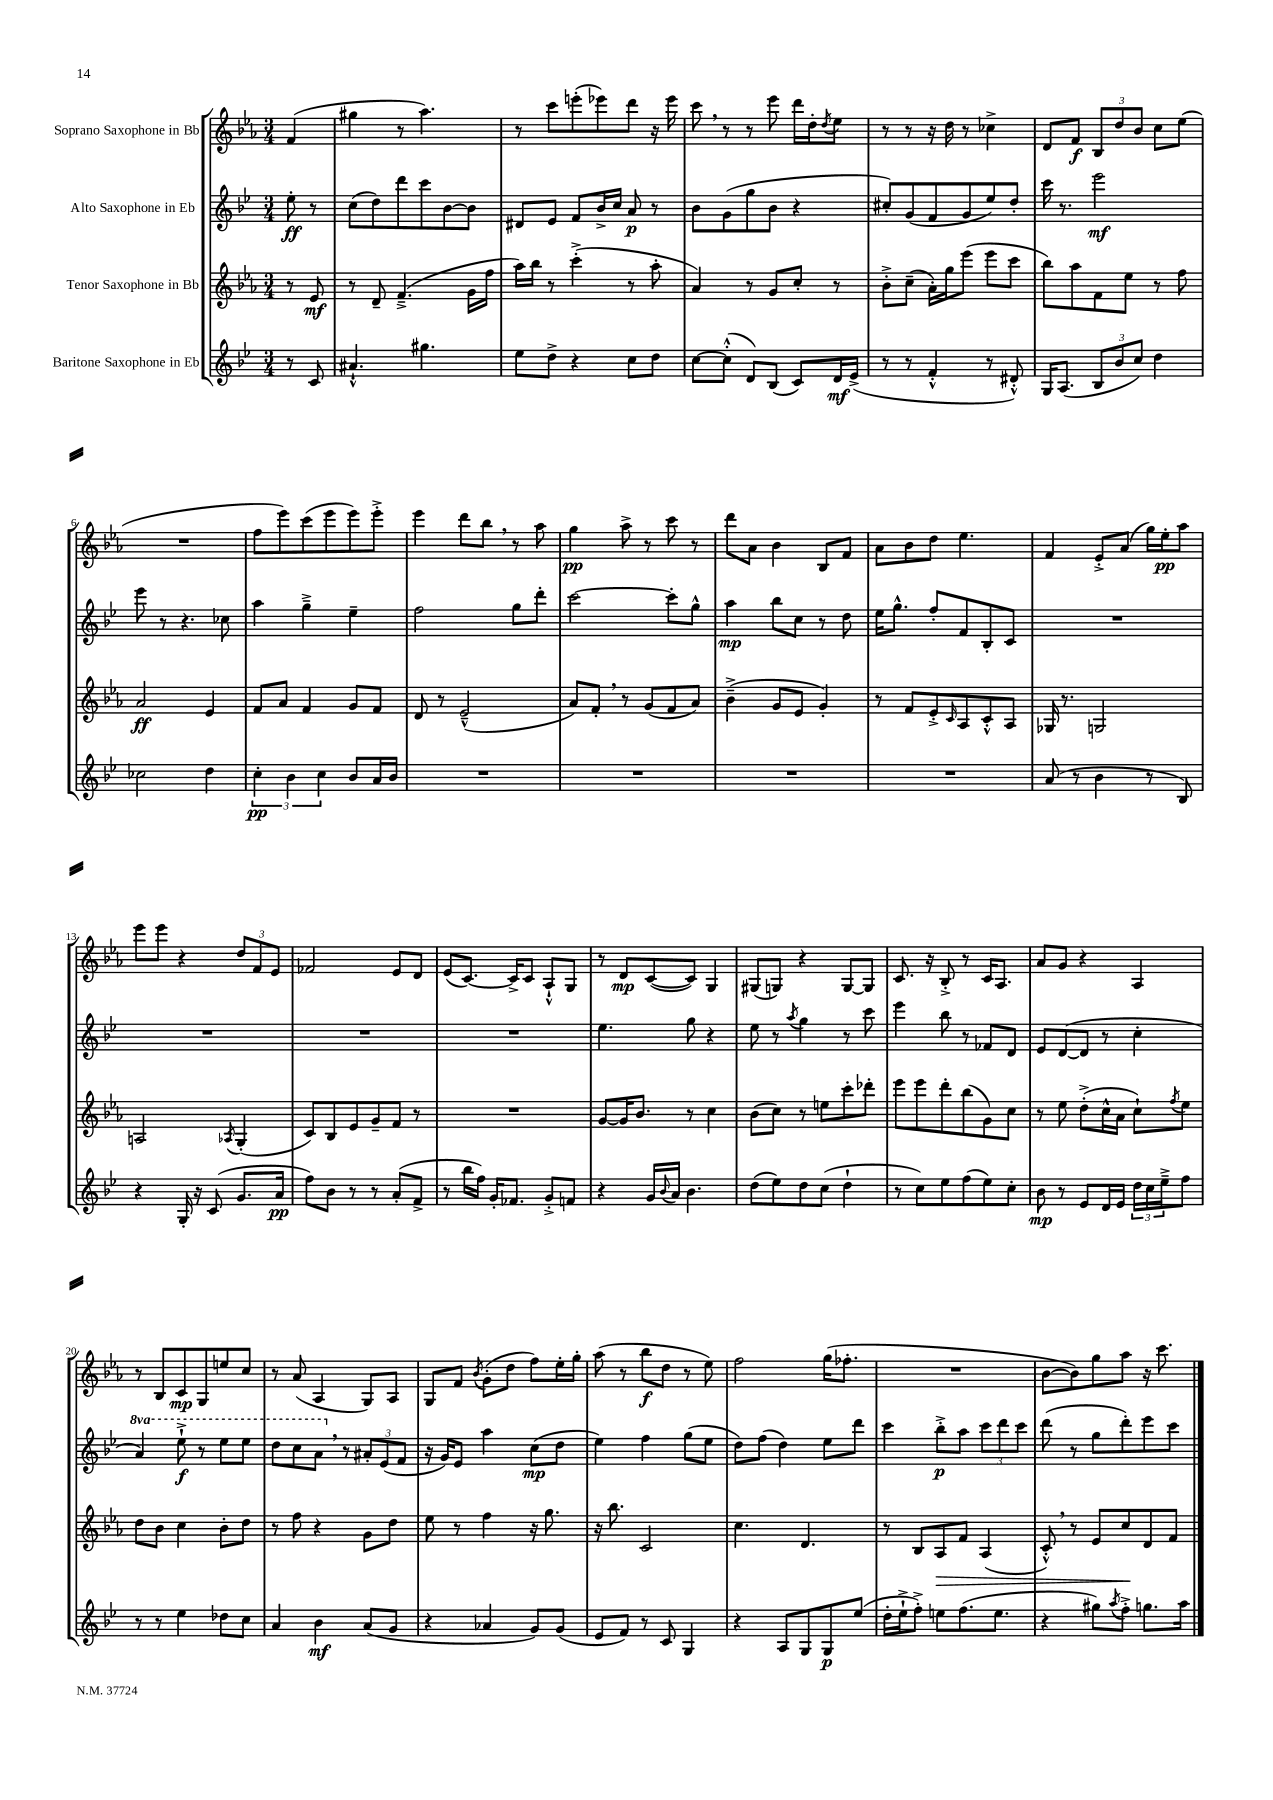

**kern	**dynam	**kern	**dynam	**kern	**dynam	**kern	**dynam
*part4	*part4	*part3	*part3	*part2	*part2	*part1	*part1
*staff4	*staff4	*staff3	*staff3	*staff2	*staff2	*staff1	*staff1
*I"Baritone Saxophone in Eb	*	*I"Tenor Saxophone in Bb	*	*I"Alto Saxophone in Eb	*	*I"Soprano Saxophone in Bb	*
*clefG2	*	*clefG2	*	*clefG2	*	*clefG2	*
*k[b-e-]	*	*k[b-e-a-]	*	*k[b-e-]	*	*k[b-e-a-]	*
*M3/4	*	*M3/4	*	*M3/4	*	*M3/4	*
=	=	=	=	=	=	=	=
8r	.	8r	.	8ee-'\	ff	(4f/	.
8c/	.	8e-/	mf	8r	.	.	.
=1	=1	=1	=1	=1	=1	=1	=1
4.a#X`^^/	.	8r	.	(8cc\L	.	4gg#X\	.
.	.	8d~/	.	8dd\)	.	.	.
.	.	(4.f~^/	.	8ddd\	.	8r	.
4.gg#X\	.	.	.	8ccc\	.	4.aa-\)	.
.	.	.	.	[8b-\	.	.	.
.	.	16g\LL	.	8b-\J]	.	.	.
.	.	16ff\JJ	.	.	.	.	.
=2	=2	=2	=2	=2	=2	=2	=2
8ee-\L	.	16aa-\LL)	.	8d#X/L	.	8r	.
.	.	16bb-\JJ	.	.	.	.	.
8dd^\J	.	8r	.	8e-/J	.	8ccc\L	.
4r	.	(4ccc'^\	.	8f/L	.	(8eeen'\	.
.	.	.	.	16b-^/L	.	8eee-X\)	.
.	.	.	.	16cc/JJ	.	.	.
8cc\L	.	8r	.	8a/	p	8ddd\J	.
8dd\J	.	8aa-'\	.	8r	.	16r	.
.	.	.	.	.	.	16eee-\	.
=3	=3	=3	=3	=3	=3	=3	=3
[8cc\L	.	4a-/)	.	8b-\L	.	8ccc,\	.
(8cc'^^\J]	.	.	.	(8g\	.	8r	.
8d/L)	.	8r	.	8gg\	.	8r	.
(8B-/J	.	8g/L	.	8b-\J	.	8eee-\	.
8c/L)	.	8cc'/J	.	4r	.	16ddd\LL	.
.	.	.	.	.	.	16dd'\J	.
.	.	.	.	.	.	8qdd/	.
16d/L	mf	8r	.	.	.	8ee-\J	.
(16e-^/JJ	.	.	.	.	.	.	.
=4	=4	=4	=4	=4	=4	=4	=4
8r	.	8b-'^\L	.	8cc#X'/L)	.	8r	.
8r	.	(8cc~\J	.	(8g/	.	8r	.
4f'^^/	.	16a-'\LL)	.	8f/	.	16r	.
.	.	16gg\J	.	.	.	16dd\	.
.	.	(8eee-\J	.	8g/	.	8r	.
8r	.	8eee-\L	.	8ee-/)	.	4cc-X^\	.
8d#X'^^/)	.	8ccc\J	.	8dd'/J	.	.	.
=5	=5	=5	=5	=5	=5	=5	=5
16G/KL	.	8bb-\L)	.	16ccc\	.	8d/L	.
(8.A/J	.	.	.	8.r	.	.	.
.	.	8aa-\	.	.	.	8f/J	f
12B-/L	.	8f\	.	2eee-\	mf	12B-/L	.
12b-/	.	.	.	.	.	12dd/	.
.	.	8ee-\J	.	.	.	.	.
12cc/J)	.	.	.	.	.	12b-/J	.
4dd\	.	8r	.	.	.	8cc\L	.
.	.	8ff\	.	.	.	(8ee-\J	.
!!LO:LB:g=z
=6	=6	=6	=6	=6	=6	=6	=6
2cc-X\	.	2a-/	ff	8eee-\	.	2.r	.
.	.	.	.	8r	.	.	.
.	.	.	.	4.r	.	.	.
4dd\	.	4e-/	.	.	.	.	.
.	.	.	.	8cc-X\	.	.	.
=7	=7	=7	=7	=7	=7	=7	=7
6cc'\	pp	8f/L	.	4aa\	.	8ff\L	.
.	.	8a-/J	.	.	.	8eee-\)	.
6b-\	.	.	.	.	.	.	.
.	.	4f/	.	4gg~^\	.	(8ccc\	.
6cc\	.	.	.	.	.	.	.
.	.	.	.	.	.	8eee-\	.
8b-/L	.	8g/L	.	4ee-~\	.	8eee-\)	.
16a/L	.	8f/J	.	.	.	8eee-'^\J	.
16b-/JJ	.	.	.	.	.	.	.
=8	=8	=8	=8	=8	=8	=8	=8
2.r	.	8d/	.	2ff\	.	4eee-\	.
.	.	8r	.	.	.	.	.
.	.	(2e-~^^/	.	.	.	8ddd\L	.
.	.	.	.	.	.	8bb-,\J	.
.	.	.	.	8gg\L	.	8r	.
.	.	.	.	8ddd'\J	.	8aa-\	.
=9	=9	=9	=9	=9	=9	=9	=9
2.r	.	8a-/L)	.	[2ccc\	.	4gg\	pp
.	.	8f',/J	.	.	.	.	.
.	.	8r	.	.	.	8aa-^\	.
.	.	(8g/L	.	.	.	8r	.
.	.	8f/	.	8ccc'\L]	.	8ccc\	.
.	.	8a-/J)	.	8gg^^\J	.	8r	.
=10	=10	=10	=10	=10	=10	=10	=10
2.r	.	(4b-~^\	.	4aa\	mp	8ddd\L	.
.	.	.	.	.	.	8a-\J	.
.	.	8g/L	.	8bb-\L	.	4b-\	.
.	.	8e-/J	.	8cc\J	.	.	.
.	.	4g'/)	.	8r	.	8B-/L	.
.	.	.	.	8dd\	.	8f/J	.
=11	=11	=11	=11	=11	=11	=11	=11
2.r	.	8r	.	16ee-\KL	.	8a-\L	.
.	.	.	.	8.gg^^\J	.	.	.
.	.	8f/L	.	.	.	8b-\	.
.	.	8e-'^/	.	8ff'/L	.	8dd\J	.
.	.	16qqc/	.	.	.	.	.
.	.	8A-/	.	8f/	.	4.ee-\	.
.	.	8c'^^/	.	8B-'/	.	.	.
.	.	8A-/J	.	8c/J	.	.	.
=12	=12	=12	=12	=12	=12	=12	=12
(8a/	.	16G-X/	.	2.r	.	4f/	.
.	.	8.r	.	.	.	.	.
8r	.	.	.	.	.	.	.
4b-\	.	2Gn/	.	.	.	8e-'^/L	.
.	.	.	.	.	.	(8a-/J	.
8r	.	.	.	.	.	16gg\LL)	.
.	.	.	.	.	.	16ee-'\J	pp
8B-/)	.	.	.	.	.	8aa-\J	.
!!LO:LB:g=z
=13	=13	=13	=13	=13	=13	=13	=13
4r	.	2An/	.	2.r	.	8eee-\L	.
.	.	.	.	.	.	8eee-\J	.
16G'/	.	.	.	.	.	4r	.
16r	.	.	.	.	.	.	.
(8c/	.	.	.	.	.	.	.
.	.	8qA-X/	.	.	.	.	.
8.g/L	.	(4G'/	.	.	.	12dd/L	.
.	.	.	.	.	.	12f/	.
.	.	.	.	.	.	12e-/J	.
16a/Jk	pp	.	.	.	.	.	.
=14	=14	=14	=14	=14	=14	=14	=14
8ff\L)	.	8c/L)	.	2.r	.	2f-X/	.
8b-\J	.	8B-/	.	.	.	.	.
8r	.	8e-/	.	.	.	.	.
8r	.	8g~/	.	.	.	.	.
(8a'/L	.	8f/J	.	.	.	8e-/L	.
8f^/J	.	8r	.	.	.	8d/J	.
=15	=15	=15	=15	=15	=15	=15	=15
8r	.	2.r	.	2.r	.	(8e-/L	.
16bb-\LL	.	.	.	.	.	[8.c/J)	.
16ff\JJ)	.	.	.	.	.	.	.
16g'/KL	.	.	.	.	.	.	.
8.f-X/J	.	.	.	.	.	16c^/KL]	.
.	.	.	.	.	.	8c/J	.
8g'^/L	.	.	.	.	.	8A-`^^/L	.
8fn/J	.	.	.	.	.	8G/J	.
=16	=16	=16	=16	=16	=16	=16	=16
4r	.	[8g/L	.	4.ee-\	.	8r	.
.	.	16g/K]	.	.	.	8d/L	mp
.	.	8.b-/J	.	.	.	.	.
16g/LL	.	.	.	.	.	([8c/	.
8qqb-/	.	.	.	.	.	.	.
16a/JJ	.	.	.	.	.	.	.
4.b-\	.	8r	.	8gg\	.	8c/J])	.
.	.	4cc\	.	4r	.	4G/	.
=17	=17	=17	=17	=17	=17	=17	=17
(8dd\L	.	(8b-\L	.	8ee-\	.	(8G#X/L	.
8ee-\)	.	8cc\J)	.	8r	.	8Gn/J)	.
.	.	.	.	8qaa/	.	.	.
8dd\	.	8r	.	4gg\	.	4r	.
(8cc\J	.	8een\L	.	.	.	.	.
4dd`\	.	8ccc'\	.	8r	.	[8G/L	.
.	.	8ddd-X'\J	.	8ccc\	.	8G/J]	.
=18	=18	=18	=18	=18	=18	=18	=18
8r	.	8eee-\L	.	4eee-\	.	8.c/	.
8cc\L)	.	8eee-\	.	.	.	.	.
.	.	.	.	.	.	16r	.
8ee-\	.	8ddd'\	.	8bb-\	.	8B-'^/	.
(8ff\	.	(8bb-\	.	8r	.	8r	.
8ee-\)	.	8g\)	.	8f-X/L	.	16c/KL	.
.	.	.	.	.	.	8.A-/J	.
8cc'\J	.	8cc\J	.	8d/J	.	.	.
=19	=19	=19	=19	=19	=19	=19	=19
8b-\	mp	8r	.	8e-/L	.	8a-/L	.
8r	.	8ee-\	.	([8d/	.	8g/J	.
8e-/L	.	(8dd'^\L	.	8d/J]	.	4r	.
16d/L	.	16cc^^\L	.	8r	.	.	.
16e-/JJ	.	16a-\JJ	.	.	.	.	.
24dd\LL	.	8cc`\L)	.	4cc'\	.	4A-/	.
24cc\	.	.	.	.	.	.	.
24ee-~^\J	.	.	.	.	.	.	.
.	.	8qff/	.	.	.	.	.
8ff\J	.	8ee-\J	.	.	.	.	.
!!LO:LB:g=z
=20	=20	=20	=20	=20	=20	=20	=20
*	*	*	*	*8va	*	*	*
8r	.	8dd\L	.	4aa/)	.	8r	.
8r	.	8b-\J	.	.	.	8B-/L	.
4ee-\	.	4cc\	.	8eee-`^\	f	8c/	mp
.	.	.	.	8r	.	8G/	.
8dd-X\L	.	8b-'\L	.	8eee-\L	.	8een/	.
8cc\J	.	8dd\J	.	8eee-\J	.	8cc/J	.
=21	=21	=21	=21	=21	=21	=21	=21
4a/	.	8r	.	8ddd\L	.	8r	.
.	.	8ff\	.	8ccc\	.	(8a-/	.
4b-\	mf	4r	.	8aa,\J	.	4A-/	.
*	*	*	*	*X8va	*	*	*
.	.	.	.	8r	.	.	.
(8a/L	.	8g\L	.	12a#X'/L	.	8G/L)	.
.	.	.	.	(12e-/	.	.	.
8g/J	.	8dd\J	.	.	.	8A-/J	.
.	.	.	.	12f/J	.	.	.
=22	=22	=22	=22	=22	=22	=22	=22
4r	.	8ee-\	.	16r	.	8G/L	.
.	.	.	.	16g/KL)	.	.	.
.	.	8r	.	8e-/J	.	8f/J	.
.	.	.	.	.	.	8qb-/	.
4a-X/	.	4ff\	.	4aa\	.	(8g'\L	.
.	.	.	.	.	.	8dd\J	.
8g/L)	.	16r	.	(8cc\L	mp	8ff\L)	.
.	.	8.gg\	.	.	.	.	.
(8g/J	.	.	.	8dd\J	.	16ee-'\L	.
.	.	.	.	.	.	16gg'\JJ	.
=23	=23	=23	=23	=23	=23	=23	=23
8e-/L	.	16r	.	4ee-\)	.	(8aa-\	.
.	.	8.bb-\	.	.	.	.	.
8f/J)	.	.	.	.	.	8r	.
8r	.	2c/	.	4ff\	.	8bb-\L	f
8c/	.	.	.	.	.	8dd\J	.
4G/	.	.	.	(8gg\L	.	8r	.
.	.	.	.	8ee-\J	.	8ee-\)	.
=24	=24	=24	=24	=24	=24	=24	=24
4r	.	4.cc\	.	8dd\L)	.	2ff\	.
.	.	.	.	(8ff\J	.	.	.
8A/L	.	.	.	4dd\)	.	.	.
8G/	.	4.d/	.	.	.	.	.
8G/	p	.	.	8ee-\L	.	(16gg\KL	.
.	.	.	.	.	.	8.ff-X'\J	.
(8ee-/J	.	.	.	8ddd\J	.	.	.
=25	=25	=25	=25	=25	=25	=25	=25
16dd'\LL	.	8r	.	4ccc\	.	2.r	.
16ee-`^\J	.	.	.	.	.	.	.
8ff'^\J)	.	8B-/L	.	.	.	.	.
!	!	!	!LO:HP:b	!	!	!	!
8een\L	.	8A-/	>	8bb-'^\L	p	.	.
(8.ff\	.	8f/J	.	8aa\J	.	.	.
.	.	(4A-/	.	12ccc\L	.	.	.
8.ee\J	.	.	.	.	.	.	.
.	.	.	.	12ddd\	.	.	.
.	.	.	.	12ccc\J	.	.	.
=26	=26	=26	=26	=26	=26	=26	=26
4r	.	8c'^^,/)	.	(8ddd\	.	[8b-\L	.
.	.	8r	.	8r	.	8b-\])	.
8gg#X\L)	.	8e-/L	.	8gg\L	.	8gg\	.
8qaa/	.	.	.	.	.	.	.
8ff'^\J	.	8cc/	.	8ddd'\)	.	8aa-\J	.
8.ggn\L	.	8d/	]	8eee-\	.	16r	.
.	.	.	.	.	.	8.ccc\	.
.	.	8f/J	.	8ccc\J	.	.	.
16aa\Jk	.	.	.	.	.	.	.
==	==	==	==	==	==	==	==
*-	*-	*-	*-	*-	*-	*-	*-
